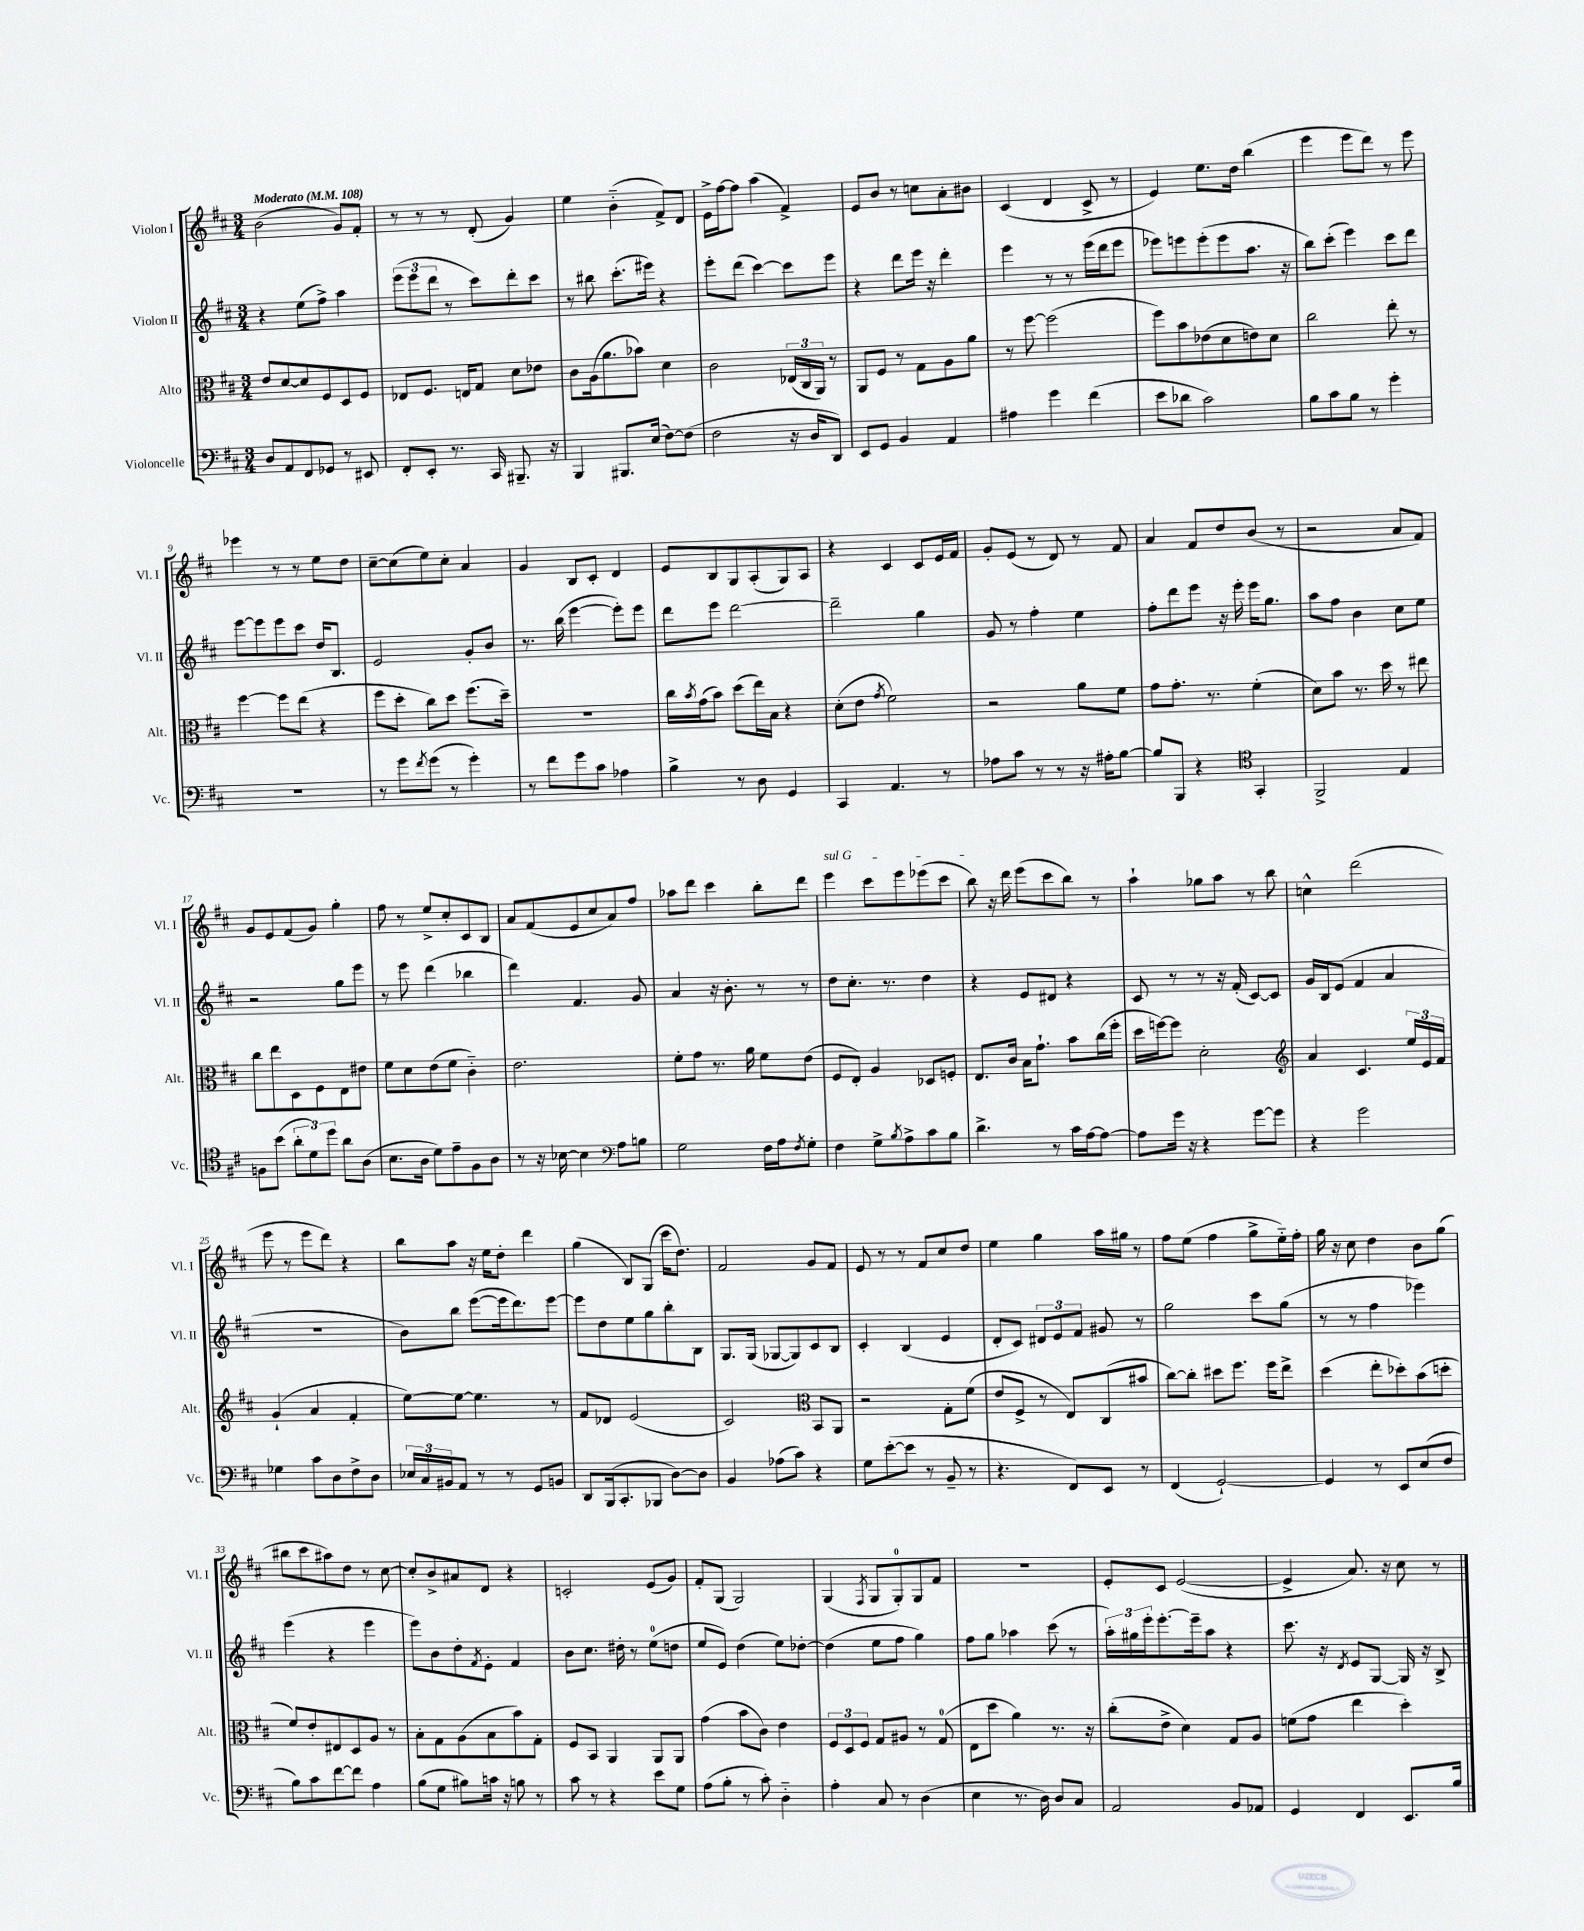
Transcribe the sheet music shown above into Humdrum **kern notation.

**kern	**kern	**kern	**kern
*staff4	*staff3	*staff2	*staff1
*clefF4	*clefC3	*clefG2	*clefG2
*k[f#c#]	*k[f#c#]	*k[f#c#]	*k[f#c#]
*M3/4	*M3/4	*M3/4	*M3/4
*MM108	*MM108	*MM108	*MM108
8D	8e	4r	(2b
8AA	[8d	.	.
8FF#	8d]	(8ee	.
8GG-	8F#	8ff#^)	.
8r	8D	4aa	8g)
8EE#	8F#	.	8f#'
=	=	=	=
8FF#'	8E-	(12eee	8r
.	.	12eee	.
8EE'	8.F#	.	8r
.	.	12ddd	.
8.r	.	8r	8r
.	16E	.	.
.	8G	8ccc#)	(8d'
16CC#	.	.	.
8.BBB#~	8d	8ddd'	4g)
.	8e-	8ccc#	.
16r	.	.	.
=	=	=	=
4BBB	8c#	8r	4ee
.	(16A	8bb#	.
.	8.a	.	.
8.BBB#	.	(8.ccc#'	(4b'~
.	8b-)	.	.
(16E	.	16eee#)	.
[8F#)	4d	4r	8f#^)
(8F#]	.	.	8d
=	=	=	=
2F#	2c#	8eee'	16e^
.	.	.	[16ff#
.	.	(8ddd	8ff#]
.	.	[4ccc#)	(4aa
16r	(24E-	8ccc#]	4f#^)
.	24C#	.	.
16D	.	.	.
.	24AA)	.	.
8DD)	8r	8eee	.
=	=	=	=
8EE	8AA	4r	8e
8GG	8F#	.	8b
4BB	8r	8ddd	8r
.	8G	16eee	8cc
.	.	16r	.
4AA	8A	4ddd'	8a'
.	8a	.	8b#
=	=	=	=
4A#	8r	4eee	(4c#
.	[8ff#	.	.
4g	(2ff#]	8r	4d
.	.	8r	.
(4f#	.	(16eee	8c#^
.	.	16ddd	.
.	.	8eee	8r
=	=	=	=
8e	8ff#)	8eee-)	4e)
8d-	8b	8eee	.
2c#)	(8e-	(8eee'	8.ee
.	8d	8eee	.
.	.	.	16dd
.	8e)	8.aa	(4bb
.	8d	.	.
.	.	16r	.
=	=	=	=
8B	2cc#	8bb)	4eee
8c#	.	(8ccc#'	.
8B	.	4eee)	8eee
8r	.	.	8ddd)
4g'	8ee'	8ccc#	8r
.	8r	8ddd	8eee
=	=	=	=
2.r	[4ff#	[8eee	4eee-
.	.	8eee]	.
.	8ff#]	8eee	8r
.	(8ee	8ccc#	8r
.	4r	16dd	8ee
.	.	8.B	.
.	.	.	8dd
=	=	=	=
8r	8ff#	2e	[8cc#~
8g	8dd'	.	(8cc#]
8qf#	.	.	.
(8g	8cc#)	.	8ee)
8r	8dd	.	8cc#'
4g')	(8.ff#	8g'	4a
.	.	8b	.
.	16dd~)	.	.
=	=	=	=
8r	2.r	8.r	4g
8f#	.	.	.
.	.	(16bb	.
8g	.	[4eee	8B
8c#	.	.	8c#'
4A-	.	8eee'])	4d
.	.	8eee	.
=	=	=	=
4B^	16cc#	8ddd	8e
.	8qb	.	.
.	(16g	.	.
.	8b)	8eee	8B
8r	(8dd	[2ddd	8G
8D	16ee)	.	(8A'
.	16B	.	.
4GG	4r	.	8G)
.	.	.	8A
=	=	=	=
4CC#	(8d'	2ddd~]	4r
.	8e	.	.
.	8qg	.	.
4.AA	2f#)	.	4c#
.	.	4gg	8c#
8r	.	.	16e
.	.	.	16f#
=	=	=	=
8A-	2r	8g	8g'
8c#	.	8r	(8e
8r	.	4ff#'	8r
8r	.	.	8d)
16r	8a	4ee	8r
16A#'	.	.	.
[8B	8f#	.	8f#
=	=	=	=
8B]	8g	8ff#'	4a
8BBB	8.g'	8ddd	.
4r	.	8eee	8f#
.	8.r	.	.
.	.	16r	8dd
.	.	16eee'	.
*clefC4	*	*	*
4GG'	(4f#'	16eee	(8b
.	.	8.gg	.
.	.	.	8r
=	=	=	=
2FF#^	8d)	8aa	2r
.	8b	8ff#	.
.	8.r	4b	.
.	16dd	.	.
4E	8r	8cc#	8a
.	8ee#	8ee	8f#)
=	=	=	=
8F	8cc#	2r	8g
(8b	8ee	.	8e
12a'	8D	.	(8f#
12d)	.	.	.
.	8F#	.	8g)
12dd	.	.	.
8a	8E	8gg	4gg'
(8A	8e#	8eee	.
=	=	=	=
8.B	8f#	8r	8ff#
.	8d	8eee	8r
16A	.	.	.
8d)	(8e	(4ddd	8ee^
8e~	8f#	.	8cc#'
8F#	4c#'~)	4bb-	8c#
8A	.	.	8B
=	=	=	=
8r	2.e	4ddd)	8a
16r	.	.	(8f#
[16B-	.	.	.
4B-]	.	4.f#	8e
.	.	.	8cc#
*clefF4	*	*	*
8A	.	.	8a)
8B	.	8g	8ff#
=	=	=	=
2G	8f#'	4a	8aa-
.	8g	.	8ddd
.	8.r	16r	4ccc#
.	.	8.b'	.
.	16a	.	.
16F#	8f#	8r	8bb'
16A	.	.	.
8qF#	.	.	.
8G'	(8e	8r	8ddd
=	=	=	=
4F#	8F#	8dd	4eee
.	8E')	8.cc#'	.
8G^	4A	.	8ccc#
.	.	8.r	.
8qB	.	.	.
8A^	.	.	8eee
8c#	8D-	4dd	(8eee-
8B	8F'	.	8ccc#
=	=	=	=
4.d^	8.E	4r	8bb)
.	.	.	16r
.	16c#	.	16ddd
.	16B	8e	(8eee
.	8.g`	.	.
8r	.	8d#	8ccc#
16c#	8b	4r	8bb)
[16A	.	.	.
8A_	(16cc#	.	8r
.	16ff#'	.	.
=	=	=	=
8A]	16dd	8c#	4aa`
.	[16ff)	.	.
16g	8ff]	8r	.
16r	.	.	.
4r	2d'	8r	8gg-
.	.	16r	8aa
.	.	(16f#'	.
[8g	.	[8c#)	8r
8g]	.	8c#]	8bb
=	=	=	=
*	*clefG2	*	*
4r	4a	16g	4cc^^
.	.	16B	.
.	.	(8e	.
2g	4.c#	4f#	(2ddd
.	.	4a	.
.	24ee	.	.
.	24e	.	.
.	24f#	.	.
=	=	=	=
4G-	(4g`	2.r	8eee
.	.	.	8r
8c#	4a	.	8eee
8D	.	.	8ddd)
8F#^	4f#'	.	4r
8D	.	.	.
=	=	=	=
24E-	[8ee)	8b)	8bb
24C#	.	.	.
24BB#	.	.	.
8AA	8ee_	8bb	8aa
8r	4.ee]	([8eee	16r
.	.	.	16ee
8r	.	16eee]	8dd'
.	.	8.ddd)	.
8GG	.	.	4ddd
8BB	8r	[8eee	.
=	=	=	=
8DD	8f#	8eee]	(4gg
(16BBB	8d-	8dd	.
8.CC#'	.	.	.
.	(2e	8ee	8B)
8BBB-	.	8gg	(8G
[8D)	.	8bb'	16ccc#
.	.	.	8.dd)
8D]	.	8B	.
=	=	=	=
4BB	2c#)	8.G	2f#
.	.	(16G	.
(8A-	.	[8G-	.
8c#)	.	8G-])	.
*	*clefC3	*	*
4r	8BB	8c#	8g
.	8AA	8B	8f#
=	=	=	=
8G	2r	4c#'	8e
([8e'	.	.	8r
8e]	.	(4B	8r
8r	.	.	8f#
8BB~	8G'	4e	8cc#
8r	(8f#	.	8dd
=	=	=	=
4.r	8e	8d'	4ee
.	8F#^	8c#)	.
.	8r	12d#	4gg
.	.	12e	.
8FF#)	8E)	.	.
.	.	12f#	.
8EE	(8C#	8g#	16aa
.	.	.	16gg#
8r	8b#	8r	8r
=	=	=	=
(4FF#	[8cc#)	2gg	8ff#
.	8cc#']	.	(8ee
[2GG`)	8dd#	.	4ff#
.	8.ff#	.	.
.	.	8ccc#	8gg^
.	16ff#	.	.
.	8ee^	(8gg	16ee'~)
.	.	.	16ff#'
=	=	=	=
4GG]	(4dd	8r	16gg
.	.	.	16r
.	.	8r	8cc#
8r	8ee'	4ff#	4dd
8EE	8dd-')	.	.
(8E	(8b	4eee-)	8b
8F#	8dd'	.	(8gg
=	=	=	=
8B)	8f#)	(4eee	8bb#
8c#	8e'	.	8ccc#
[8f#	8E#	4r	8aa#)
8f#]	8D	.	8dd
4A	8A	4eee	8r
.	8r	.	[8cc#
=	=	=	=
(8B	8B'	8eee)	8cc#']
8G	8G	8b	8b^
8B#)	(8A	8dd'	8a#
.	.	8qf#	.
16c	8B	8e'	8d
16r	.	.	.
8B	8b)	4f#	4r
8r	8G'	.	.
=	=	=	=
8c#	8F#	8b	2c'
8r	8BB	8.cc#	.
4r	4AA	.	.
.	.	16dd#'	.
.	.	8r	.
8e	8AA	(8ee	(8e
8G	8AA	8dd	8g)
=	=	=	=
(8A	(4g	8ee	8f#'
8B'	.	8e)	(8G
8r	8b	(4dd	2G)
8c#')	8c#)	.	.
4D'~	4e	8ee)	.
.	.	[8dd-'	.
=	=	=	=
4A'	12F#	(4dd-]	(4G
.	12D	.	.
.	12F#	.	.
.	.	.	8qF#
8C#	8G	8ee	8G
8r	8A#	8ff#	8G')
(4D	8r	4gg)	8G
.	(8G	.	8f#
=	=	=	=
4E	8E	8ff#	2.r
.	8dd	8gg	.
8.r	4a)	4aa-	.
16D)	.	.	.
8D	8.r	(8ccc#	.
8C#	.	8r	.
.	16r	.	.
=	=	=	=
2AA	(8cc#'	24aa')	8e'
.	.	24gg#	.
.	.	24eee'	.
.	8e^	[8.eee'	8c#
.	4d)	.	([2e
.	.	16eee~]	.
.	.	8aa	.
8BB	8G	4r	.
8AA-	8A	.	.
=	=	=	=
4GG	(8f	8.ccc#	4e^]
.	8g	.	.
.	.	16r	.
.	.	8qd	.
4FF#	4ee	8e	8.a)
.	.	[8G	.
.	.	.	16r
8.EE	4dd')	16G]	8cc#
.	.	16r	.
.	.	8B^	8r
16B	.	.	.
==	==	==	==
*-	*-	*-	*-
